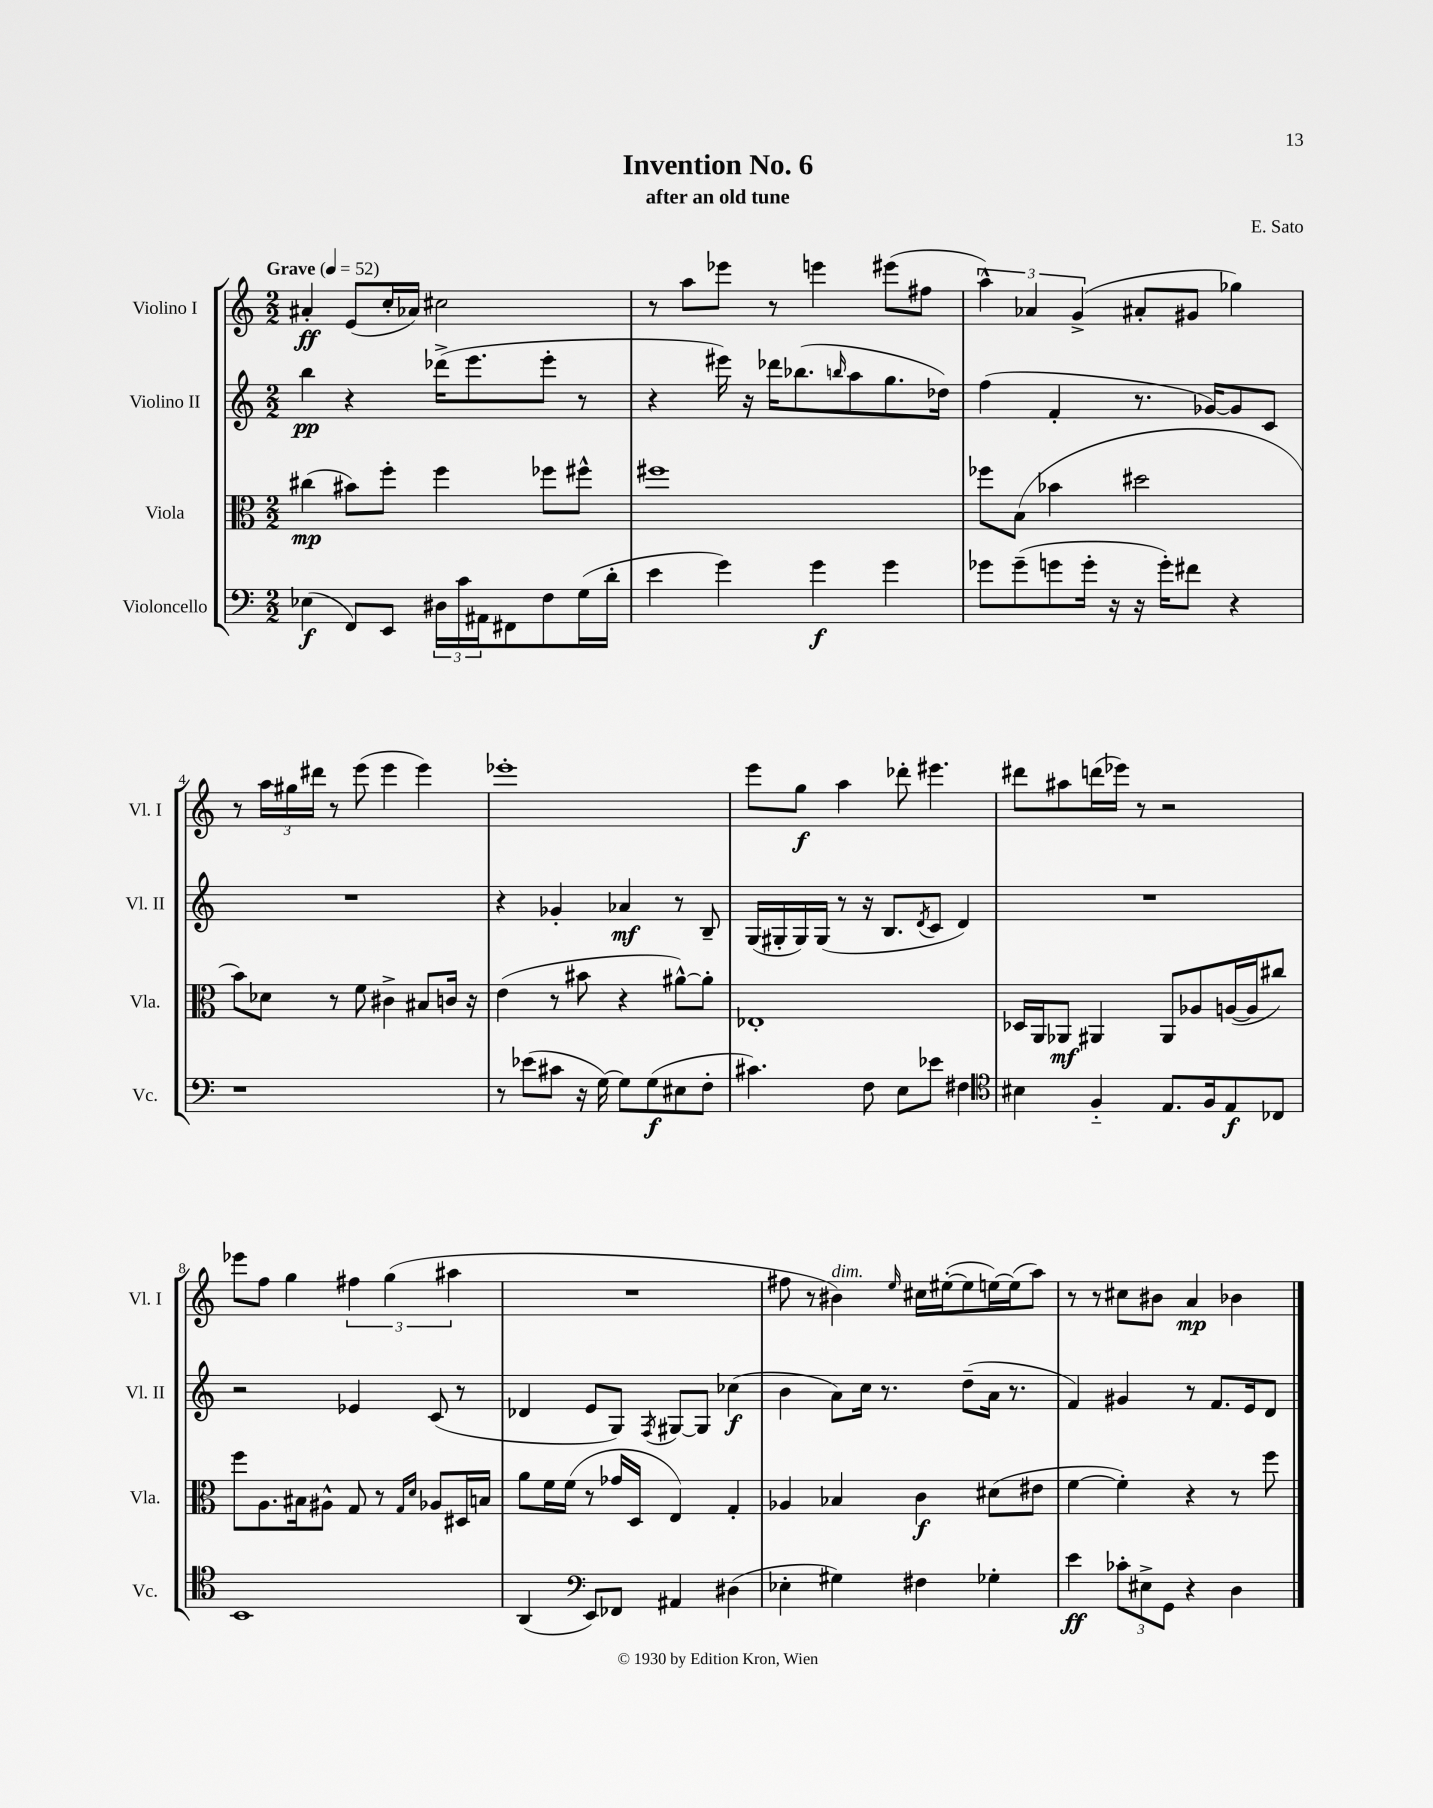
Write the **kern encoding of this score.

**kern	**kern	**kern	**kern
*staff4	*staff3	*staff2	*staff1
*clefF4	*clefC3	*clefG2	*clefG2
*k[]	*k[]	*k[]	*k[]
*M2/2	*M2/2	*M2/2	*M2/2
*MM52	*MM52	*MM52	*MM52
(4E-	(4cc#	4bb	4a#'
8FF)	8b#)	4r	(8e
8EE	8ff'	.	16cc'
.	.	.	16a-)
24D#	4ff	(16ddd-^	2cc#
24c	.	.	.
.	.	8.eee	.
24AA#	.	.	.
8FF#	.	.	.
8F	8ff-	8eee'	.
(16G	8ff#^^	8r	.
16d'	.	.	.
=	=	=	=
4e	1ff#	4r	8r
.	.	.	8aa
4g)	.	16eee#)	8eee-
.	.	16r	.
.	.	16ddd-	8r
.	.	(8.bb-	.
4g	.	.	4eee
.	.	16qqbb	.
.	.	8aa	.
4g	.	8.gg	(8eee#
.	.	.	8ff#
.	.	16dd-)	.
=	=	=	=
8g-	8ff-	(4ff	6aa^^)
(8g-~	(8B	.	.
.	.	.	6a-
8g	4b-	4f'	.
.	.	.	(6g^
16g'	.	.	.
16r	.	.	.
16r	2dd#	8.r	8a#'
16g')	.	.	.
8f#	.	.	8g#
.	.	[16g-)	.
4r	.	8g-]	4gg-)
.	.	8c	.
=	=	=	=
1r	8b)	1r	8r
.	8d-	.	24aa
.	.	.	24gg#
.	.	.	24ddd#
.	8r	.	8r
.	8f	.	(8eee
.	4c#^	.	4eee
.	8B#	.	4eee)
.	16c	.	.
.	16r	.	.
=	=	=	=
8r	(4e	4r	1eee-'
(8e-	.	.	.
8c#	8r	4g-'	.
16r	8b#	.	.
[16G)	.	.	.
8G]	4r	4a-	.
(8G	.	.	.
8E#	[8a#^^)	8r	.
8F'	8a#']	8B~	.
=	=	=	=
4.c#)	1E-'	(16G	8eee
.	.	16G#'	.
.	.	16G#)	8gg
.	.	(16G#	.
.	.	8r	4aa
8F	.	16r	.
.	.	8.B	.
8E	.	.	8ddd-'
.	.	8qd	.
8e-	.	8c	4.eee#
4F#	.	4d)	.
=	=	=	=
*clefC4	*	*	*
4B#	16D-	1r	8ddd#
.	16AA	.	.
.	8AA-	.	8aa#
4F'~	4AA#	.	(16ddd
.	.	.	16eee-)
.	.	.	8r
8.E	8AA#	.	2r
.	8A-	.	.
16F	.	.	.
8E	([16A	.	.
.	16A]	.	.
8C-	8cc#)	.	.
=	=	=	=
1BB	8ff	2r	8eee-
.	8.A	.	8ff
.	.	.	4gg
.	16B#	.	.
.	8A#^^	.	.
.	8G	4e-	6ff#
.	8r	.	.
.	.	.	(6gg
.	16qqG	.	.
.	16qqd	.	.
.	8A-	(8c	.
.	.	.	6aa#
.	16D#	8r	.
.	16B	.	.
=	=	=	=
(4AA	8a	4d-	1r
.	16f	.	.
.	(16f	.	.
*clefF4	*	*	*
8EE)	8r	8e	.
8FF-	16g-	8G)	.
.	16D	.	.
.	.	8qF	.
4AA#	4E)	[8G#	.
.	.	8G#]	.
(4D#	4G'	(4cc-	.
=	=	=	=
4E-'	4A-	4b	8ff#
.	.	.	8r
4G#)	4B-	8a)	4b#)
.	.	16cc	.
.	.	8.r	.
.	.	.	16qqee
4F#	4c	.	16cc#
.	.	.	([16ee#'
.	.	(8dd~	8ee#]
4G-'	(8d#	16a	[16ee)
.	.	8.r	(16ee]
.	8e#	.	8aa)
=	=	=	=
4e	[4f	4f)	8r
.	.	.	8r
12c-'	4f'])	4g#	8cc#
12E#^	.	.	.
.	.	.	8b#
12GG	.	.	.
4r	4r	8r	4a
.	.	8.f	.
4D	8r	.	4b-
.	.	16e	.
.	8ff	8d	.
==	==	==	==
*-	*-	*-	*-
